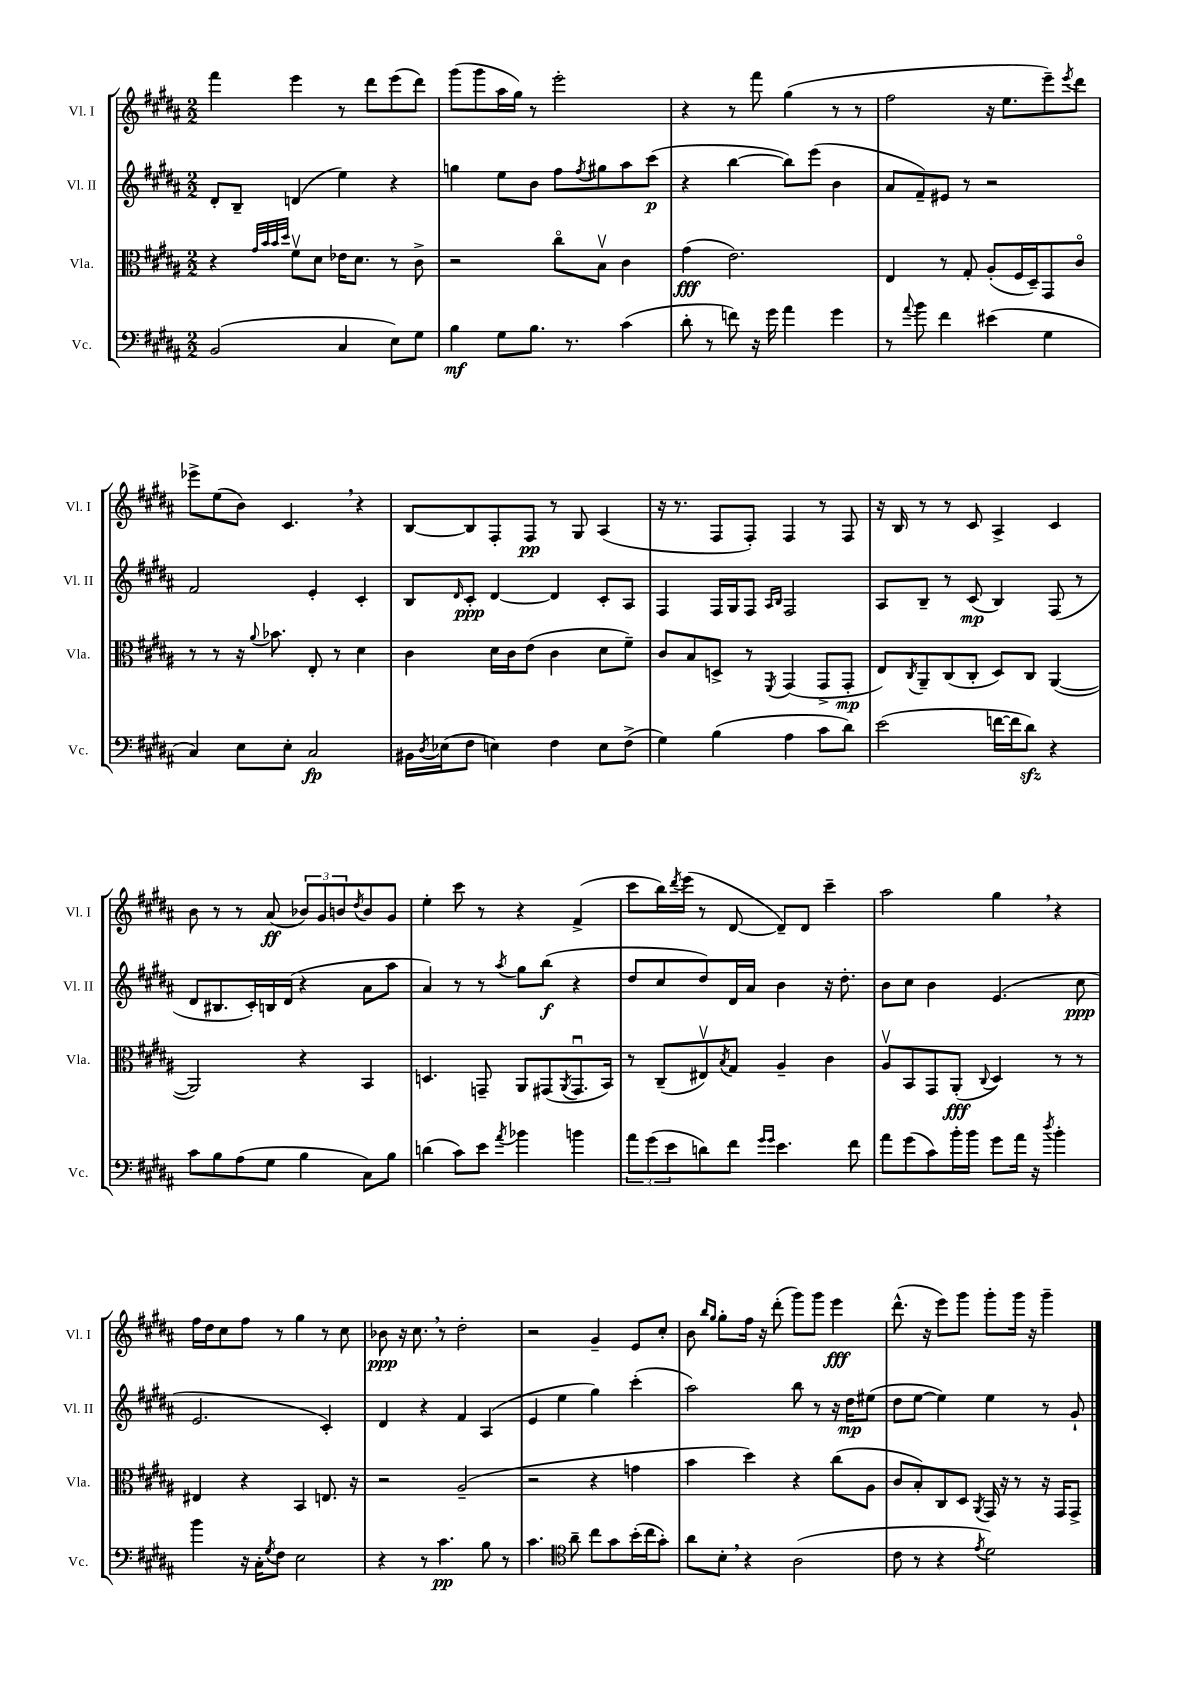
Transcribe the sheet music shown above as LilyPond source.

<<
\new StaffGroup <<
\new Staff = "s0" \with { instrumentName = "Vl. I" shortInstrumentName = "Vl. I" } {
    \clef treble \key b \major \numericTimeSignature \time 2/2
    fis'''4 e'''4 r8 dis'''8 e'''8( dis'''8) |
    gis'''8( gis'''8 ais''16 gis''16) r8 e'''2-. |
    r4 r8 fis'''8 gis''4( r8 r8 |
    fis''2 r16 e''8. e'''8--) \acciaccatura { e'''8 } dis'''8 |
    ees'''8-> e''8( b'8) cis'4. \breathe r4 |
    b8~ b8 fis8-. fis8\pp r8 gis8 ais4( |
    r16 r8. fis8 fis8-.) fis4 r8 fis8 |
    r16 b16 r8 r8 cis'8 ais4-> cis'4 |
    b'8 r8 r8 ais'8\ff( \tuplet 3/2 { bes'8) gis'8 b'8 } \acciaccatura { dis''8 } b'8 gis'8 |
    e''4-. cis'''8 r8 r4 fis'4->( |
    cis'''8 b''16) \acciaccatura { dis'''8 } e'''16( r8 dis'8~ dis'8--) dis'8 cis'''4-- |
    ais''2 gis''4 \breathe r4 |
    fis''16 dis''16 cis''8 fis''8 r8 gis''4 r8 cis''8 |
    bes'8\ppp r16 cis''8. \breathe r8 dis''2-. |
    r2 gis'4-- e'8 cis''8-. |
    b'8 \grace { b''16 gis''16 } gis''8-. fis''16 r16 dis'''8-.( gis'''8) gis'''8 e'''4\fff |
    dis'''8.-^( r16 e'''8) gis'''8 gis'''8-. gis'''16 r16 gis'''4-- \bar "|." |
}
\new Staff = "s1" \with { instrumentName = "Vl. II" shortInstrumentName = "Vl. II" } {
    \clef treble \key b \major \numericTimeSignature \time 2/2
    dis'8-. b8-- d'4( e''4) r4 |
    g''4 e''8 b'8 fis''8 \acciaccatura { fis''8 } gis''8 ais''8 cis'''8\p( |
    r4 b''4~ b''8) e'''8( b'4 |
    ais'8 fis'8--) eis'8 r8 r2 |
    fis'2 e'4-. cis'4-. |
    b8 \grace { dis'16 } cis'8-.\ppp dis'4~ dis'4 cis'8-. ais8 |
    fis4 fis16 gis16 fis8 \grace { ais16 b16 } fis2 |
    ais8 b8-- r8 cis'8\mp( b4) fis8( r8 |
    dis'8 bis8. cis'16-.) b16 dis'16( r4 ais'8 ais''8 |
    ais'4) r8 r8 \acciaccatura { ais''8 } gis''8 b''8\f( r4 |
    dis''8 cis''8 dis''8) dis'16 ais'16 b'4 r16 dis''8.-. |
    b'8 cis''8 b'4 e'4.( cis''8\ppp |
    e'2. cis'4-.) |
    dis'4 r4 fis'4 ais4( |
    e'4 e''4 gis''4) cis'''4-.( |
    ais''2) b''8 r8 r16 dis''16\mp eis''8( |
    dis''8 e''8~ e''4) e''4 r8 gis'8-! \bar "|." |
}
\new Staff = "s2" \with { instrumentName = "Vla." shortInstrumentName = "Vla." } {
    \clef alto \key b \major \numericTimeSignature \time 2/2
    r4 \grace { gis'32 b'32 b'32 dis''32 } fis'8\upbow dis'8 ees'16 dis'8. r8 cis'8-> |
    r2 cis''8\flageolet b8\upbow cis'4 |
    gis'4\fff( e'2.) |
    e4 r8 gis8-. ais8-.( fis16 dis16--) gis,8 cis'8\flageolet |
    r8 r8 r16 \appoggiatura { ais'8 } bes'8. e8-. r8 dis'4 |
    cis'4 dis'16 cis'16 e'8( cis'4 dis'8 fis'8--) |
    cis'8 b8 d8-> r8 \acciaccatura { fis,8 } gis,4( gis,8-> gis,8-.\mp |
    e8) \acciaccatura { cis8 } ais,8-- cis8( cis8-. dis8) cis8 ais,4~( |
    ais,2) r4 b,4 |
    d4. g,8-- ais,8 gis,8( \acciaccatura { ais,8 } gis,8.\downbow b,16) |
    r8 cis8--( eis8\upbow) \acciaccatura { b8 } gis8 ais4-- cis'4 |
    ais8\upbow b,8 gis,8 ais,8-.\fff( \appoggiatura { cis8 } dis4) r8 r8 |
    eis4 r4 b,4 e8. r16 |
    r2 ais2--( |
    r2 r4 g'4 |
    b'4 dis''4) r4 cis''8( ais8 |
    cis'8 b8-.) cis8 dis8 \acciaccatura { ais,8 } gis,16 r16 r8 r16 gis,16 gis,8-> \bar "|." |
}
\new Staff = "s3" \with { instrumentName = "Vc." shortInstrumentName = "Vc." } {
    \clef bass \key b \major \numericTimeSignature \time 2/2
    b,2( cis4 e8) gis8 |
    b4\mf gis8 b8. r8. cis'4( |
    dis'8-. r8 f'8) r16 gis'16 ais'4 gis'4 |
    r8 \appoggiatura { ais'8 } b'8 fis'4 eis'4( gis4 |
    cis4) e8 e8-. cis2\fp |
    bis,16 \acciaccatura { dis8 } ees16( fis8 e4) fis4 e8 fis8->( |
    gis4) b4( ais4 cis'8 dis'8) |
    e'2( f'16~ f'16 dis'8\sfz) r4 |
    cis'8 b8 ais8( gis8 b4 cis8) b8 |
    d'4( cis'8) e'8 \acciaccatura { ais'8 } bes'4 b'4 |
    \tuplet 3/2 { ais'8 gis'8( e'8 } d'8) fis'8 \grace { gis'16 gis'16 } e'4. fis'8 |
    ais'8 gis'8( cis'8) b'16-. b'16 gis'8 ais'16 r16 \acciaccatura { dis''8 } b'4-. |
    b'4 r16 cis16-. \acciaccatura { gis8 } fis8 e2 |
    r4 r8 cis'4.\pp b8 r8 |
    cis'4. \clef tenor ais'8-- cis''8 gis'8 b'16-.( cis''16 gis'8-.) |
    ais'8 b8-. \breathe r4 ais2( |
    cis'8 r8 r4 \acciaccatura { e'8 } dis'2) \bar "|." |
}
>>
>>
\layout { \context { \Score \remove "Bar_number_engraver" } }
